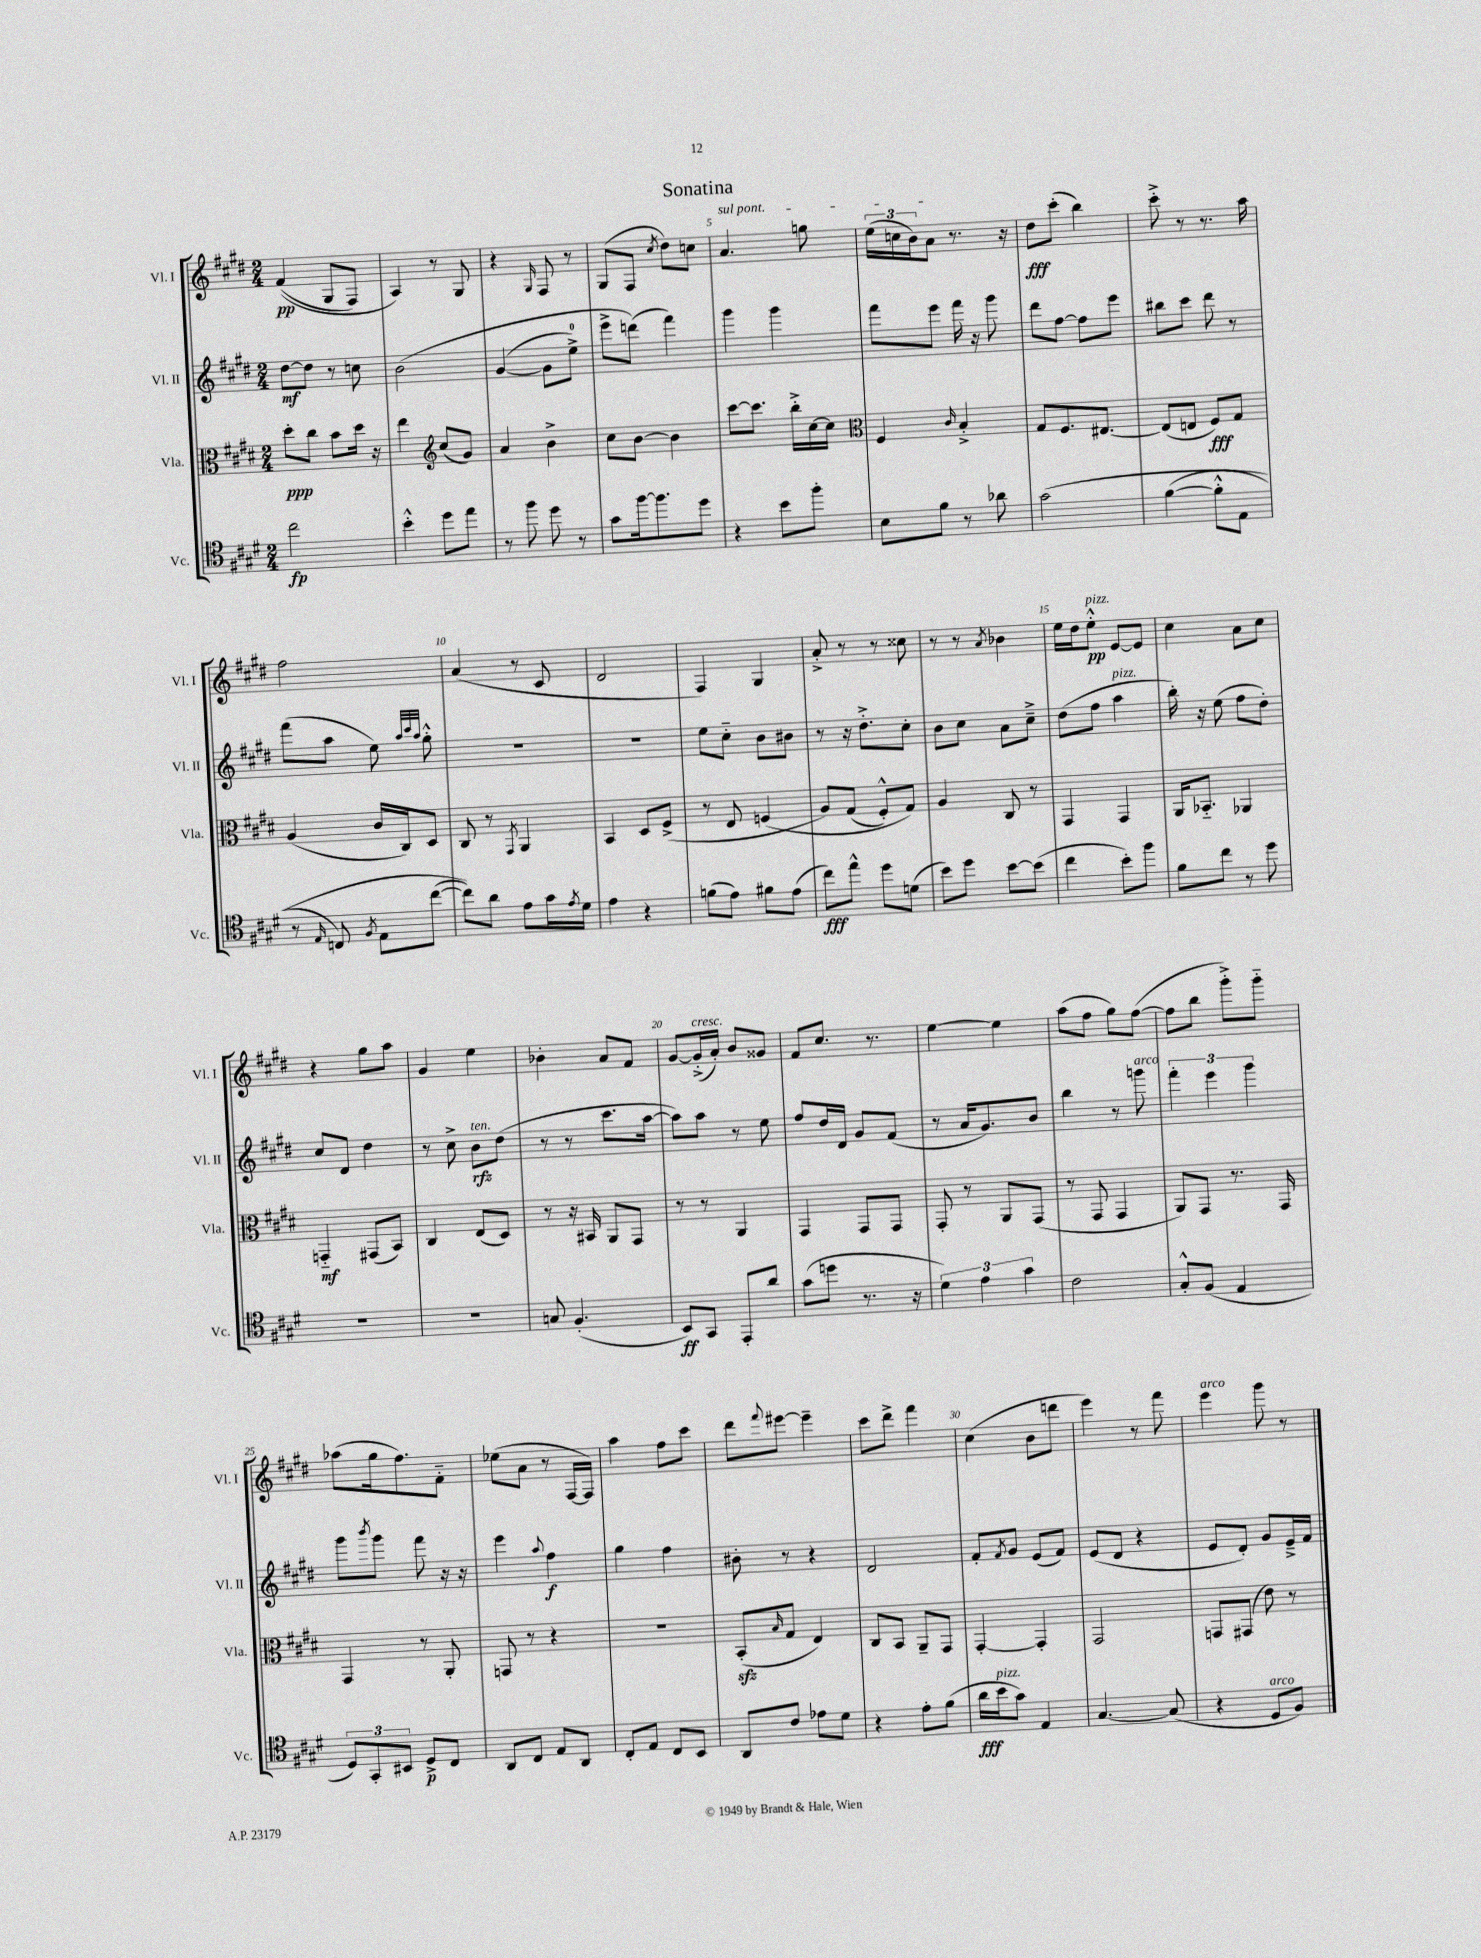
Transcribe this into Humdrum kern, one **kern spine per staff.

**kern	**dynam	**kern	**dynam	**kern	**dynam	**kern	**dynam
*part4	*part4	*part3	*part3	*part2	*part2	*part1	*part1
*staff4	*staff4	*staff3	*staff3	*staff2	*staff2	*staff1	*staff1
*I"Vc.	*	*I"Vla.	*	*I"Vl. II	*	*I"Vl. I	*
*I'Vc.	*	*I'Vla.	*	*I'Vl. II	*	*I'Vl. I	*
*clefC4	*	*clefC3	*	*clefG2	*	*clefG2	*
*k[f#c#g#d#]	*	*k[f#c#g#d#]	*	*k[f#c#g#d#]	*	*k[f#c#g#d#]	*
*M2/4	*	*M2/4	*	*M2/4	*	*M2/4	*
=1	=1	=1	=1	=1	=1	=1	=1
2cc#\	fp	8dd#'\L	ppp	[8dd#\L	mf	((4f#/	pp
.	.	8cc#\J	.	8dd#\J]	.	.	.
.	.	8b\L	.	8r	.	8G#/L	.
.	.	16dd#\Jk	.	8ccn\	.	8F#/J)	.
.	.	16r	.	.	.	.	.
=2	=2	=2	=2	=2	=2	=2	=2
4b'^^\	.	4ee\	.	(2b\	.	4A/)	.
*	*	*clefG2	*	*	*	*	*
8dd#\L	.	(8cc#/L	.	.	.	8r	.
8ee\J	.	8g#/J)	.	.	.	8G#/	.
=3	=3	=3	=3	=3	=3	=3	=3
8r	.	4a/	.	([4g#/	.	4r	.
8ff#\	.	.	.	.	.	.	.
.	.	.	.	.	.	16qqG#/	.
8dd#\	.	4b^\	.	8g#\L]	.	8F#/	.
8r	.	.	.	8ee^\J)	.	8r	.
=4	=4	=4	=4	=4	=4	=4	=4
8g#\L	.	8cc#\L	.	8eee^\L	.	(8G#/L	.
[16ff#\k	.	[8b\J	.	(8dddn\J)	.	8F#/J	.
8.ff#\]	.	.	.	.	.	.	.
.	.	.	.	.	.	8qcc#/	.
.	.	4b\]	.	4fff#\)	.	8dd#\L)	.
8dd#\J	.	.	.	.	.	8ccn\J	.
=5	=5	=5	=5	=5	=5	=5	=5
!	!	!	!	!	!	!LO:TX:a:i:t=sul pont.	!
4r	.	[8ccc#\L	.	4ggg#\	.	4.a/	.
.	.	8.ccc#\J]	.	.	.	.	.
8b\L	.	.	.	4ggg#\	.	.	.
.	.	16bb'^\LL	.	.	.	.	.
8ff#'\J	.	[16cc#\	.	.	.	8ggn\	.
.	.	16cc#\JJ]	.	.	.	.	.
=6	=6	=6	=6	=6	=6	=6	=6
*	*	*clefC3	*	*	*	*	*
8B\L	.	4F#/	.	8fff#\L	.	(24ee\LL	.
.	.	.	.	.	.	24ccn\	.
.	.	.	.	.	.	24b\J)	.
8f#\J	.	.	.	8eee\J	.	8a\J	.
.	.	16qqc#/	.	.	.	.	.
8r	.	4B'^/	.	16fff#\	.	8.r	.
.	.	.	.	16r	.	.	.
8a-X\	.	.	.	8ggg#\	.	.	.
.	.	.	.	.	.	16r	.
=7	=7	=7	=7	=7	=7	=7	=7
(2g#\	.	8G#/L	.	8ddd#\L	.	8dd#\L	fff
.	.	8.F#/	.	[8ff#\J	.	(8ccc#'\J	.
.	.	.	.	8ff#\L]	.	4bb\)	.
.	.	[8.E#X/J	.	.	.	.	.
.	.	.	.	8eee\J	.	.	.
=8	=8	=8	=8	=8	=8	=8	=8
([4f#\	.	(8E#/L]	.	8bb#X\L	.	8ccc#'^\	.
.	.	8En/J	.	8ccc#\J	.	8r	.
8f#'^^\L]	.	8F#/L)	fff	8ddd#\	.	8.r	.
8E\J	.	8G#/J	.	8r	.	.	.
.	.	.	.	.	.	16aa\	.
!!LO:LB:g=z
=9	=9	=9	=9	=9	=9	=9	=9
8r	.	(4A/	.	(8fff#\L	.	2ff#\	.
16qqE/	.	.	.	.	.	.	.
8Cn/)	.	.	.	8aa\J	.	.	.
8qF#/	.	.	.	.	.	.	.
8E\L	.	16c#/LL	.	8ee\)	.	.	.
.	.	16C#/J)	.	.	.	.	.
.	.	.	.	32qqaa/LLL	.	.	.
.	.	.	.	32qqccc#/	.	.	.
.	.	.	.	32qqaa/JJJ	.	.	.
([8cc#\J	.	8D#/J	.	8gg#'^^\	.	.	.
=10	=10	=10	=10	=10	=10	=10	=10
8cc#\L]))	.	8C#/	.	2r	.	(4a/	.
8a\J	.	8r	.	.	.	.	.
.	.	8qGG#/	.	.	.	.	.
8e\L	.	4AA/	.	.	.	8r	.
16g#\L	.	.	.	.	.	8c#/	.
8qe/	.	.	.	.	.	.	.
16d#\JJ	.	.	.	.	.	.	.
=11	=11	=11	=11	=11	=11	=11	=11
4e\	.	4BB/	.	2r	.	2d#/	.
4r	.	8D#/L	.	.	.	.	.
.	.	(8F#^/J	.	.	.	.	.
=12	=12	=12	=12	=12	=12	=12	=12
(8fn\L	.	8r	.	8ee\L	.	4F#/)	.
8e\J)	.	8E/	.	8cc#\J	.	.	.
8f#X\L	.	(4Fn/	.	8b\L	.	4G#/	.
(8e\J	.	.	.	8b#X\J	.	.	.
=13	=13	=13	=13	=13	=13	=13	=13
8cc#\L)	fff	8A/L)	.	8r	.	8a'^/	.
8ee^^\J	.	(8G#/J	.	16r	.	8r	.
.	.	.	.	8.dd#'^\L	.	.	.
8dd#\L	.	8F#'^^/L)	.	.	.	8r	.
(8dn\J	.	8G#/J)	.	8cc#'\J	.	8cc##X\	.
=14	=14	=14	=14	=14	=14	=14	=14
8b\L)	.	4A/	.	8b\L	.	8r	.
8dd#\J	.	.	.	8cc#\J	.	8r	.
.	.	.	.	.	.	8qa/	.
[8b\L	.	8C#/	.	8a\L	.	4b-X\	.
(8b\J]	.	8r	.	8cc#~^\J	.	.	.
=15	=15	=15	=15	=15	=15	=15	=15
4cc#\	.	4GG#/	.	(8dd#\L	.	16ee\LL	.
.	.	.	.	.	.	16dd#\J	.
!	!	!	!	!	!	!LO:TX:a:i:t=pizz.	!
.	.	.	.	8ff#\J	.	8ee'^^\J	pp
!	!	!	!	!LO:TX:a:i:t=pizz.	!	!	!
8b'\L)	.	4GG#/	.	4aa\	.	[8e/L	.
8ff#\J	.	.	.	.	.	8e/J]	.
=16	=16	=16	=16	=16	=16	=16	=16
8f#\L	.	16AA/KL	.	16bb'\)	.	4cc#\	.
.	.	8.BB-X/J	.	16r	.	.	.
8cc#\J	.	.	.	(8ee\	.	.	.
8r	.	4AA-X/	.	8ff#\L	.	8a\L	.
8dd#\	.	.	.	8dd#'\J)	.	8cc#\J	.
!!LO:LB:g=z
=17	=17	=17	=17	=17	=17	=17	=17
2r	.	4GGn/	mf	8cc#/L	.	4r	.
.	.	.	.	8d#/J	.	.	.
.	.	(8GG#X/L	.	4dd#\	.	8gg#\L	.
.	.	8BB/J)	.	.	.	8aa\J	.
=18	=18	=18	=18	=18	=18	=18	=18
2r	.	4C#/	.	8r	.	4g#/	.
.	.	.	.	8cc#^\	.	.	.
!	!	!	!	!LO:TX:a:i:t=ten.	!	!	!
.	.	(8E/L	.	8b\L	rfz	4ee\	.
.	.	8D#/J)	.	(8dd#\J	.	.	.
=19	=19	=19	=19	=19	=19	=19	=19
8Gn/	.	8r	.	8r	.	4b-X'\	.
(4.F#'/	.	16r	.	8r	.	.	.
.	.	16BB#X/	.	.	.	.	.
.	.	8AA/L	.	8.ccc#\L	.	8a/L	.
.	.	8GG#/J	.	.	.	8f#/J	.
.	.	.	.	[16aa\Jk	.	.	.
=20	=20	=20	=20	=20	=20	=20	=20
8BB/L)	ff	8r	.	8aa\L])	.	[8g#/L	.
!	!	!	!	!	!	!LO:TX:a:i:t=cresc.	!
8GG#/J	.	8r	.	8aa\J	.	(16g#'^/L]	.
.	.	.	.	.	.	16a'/JJ)	.
8EE'/L	.	4AA/	.	8r	.	8b/L	.
8a/J	.	.	.	8ee\	.	8g##X/J	.
=21	=21	=21	=21	=21	=21	=21	=21
(8g#\L	.	4GG#/	.	8ff#/L	.	8f#/L	.
8ddn\J	.	.	.	16dd#/L	.	8.cc#/J	.
.	.	.	.	16d#/JJ	.	.	.
8.r	.	8GG#/L	.	8g#/L	.	.	.
.	.	.	.	.	.	8.r	.
.	.	8GG#/J	.	(8f#/J	.	.	.
16r	.	.	.	.	.	.	.
=22	=22	=22	=22	=22	=22	=22	=22
6d#\)	.	8GG#'/	.	8r	.	[4ee\	.
.	.	8r	.	16a/KL	.	.	.
6e\	.	.	.	.	.	.	.
.	.	.	.	8.g#/)	.	.	.
.	.	8AA/L	.	.	.	4ee\]	.
6g#\	.	.	.	.	.	.	.
.	.	(8GG#/J	.	8b/J	.	.	.
=23	=23	=23	=23	=23	=23	=23	=23
2c#\	.	8r	.	4bb\	.	(8aa\L	.
.	.	8GG#/	.	.	.	8ff#\J	.
.	.	4GG#/	.	8r	.	8gg#\L)	.
!	!	!	!	!LO:TX:a:i:t=arco	!	!	!
.	.	.	.	8gggn\	.	([8ff#\J	.
=24	=24	=24	=24	=24	=24	=24	=24
8G#'^^/L	.	8AA/L)	.	6fff#'\	.	8ff#\L]	.
(8F#/J	.	8GG#/J	.	.	.	8bb\J	.
.	.	.	.	6eee\	.	.	.
4E/	.	8.r	.	.	.	8ggg#'^\L)	.
.	.	.	.	6ggg#\	.	.	.
.	.	.	.	.	.	8ggg#\J	.
.	.	16GG#/	.	.	.	.	.
!!LO:LB:g=z
=25	=25	=25	=25	=25	=25	=25	=25
12D#/L)	.	4GG#/	.	8ggg#\L	.	(8aa-X\L	.
12GG#'/	.	.	.	.	.	.	.
.	.	.	.	8qbbb/	.	.	.
.	.	.	.	8ggg#\J	.	16gg#\k	.
12BB#X/J	.	.	.	.	.	.	.
.	.	.	.	.	.	8.ff#\)	.
8D#^/L	p	8r	.	8fff#\	.	.	.
8C#/J	.	8AA'/	.	16r	.	8f#\J	.
.	.	.	.	16r	.	.	.
=26	=26	=26	=26	=26	=26	=26	=26
8AA/L	.	8GGn/	.	4eee\	.	(8ee-X\L	.
8C#/J	.	8r	.	.	.	8a\J	.
.	.	.	.	8qqaa/	.	.	.
8E/L	.	4r	.	4ff#\	f	8r	.
8AA/J	.	.	.	.	.	[16F#/LL	.
.	.	.	.	.	.	16F#/JJ])	.
=27	=27	=27	=27	=27	=27	=27	=27
8C#'/L	.	2r	.	4gg#\	.	4aa\	.
8E/J	.	.	.	.	.	.	.
8C#/L	.	.	.	4ff#\	.	8ff#\L	.
8BB/J	.	.	.	.	.	8ccc#\J	.
=28	=28	=28	=28	=28	=28	=28	=28
8AA/L	.	(8BBzz'/L	.	8b#X'\	.	8ddd#\L	.
.	.	16qqB/	.	.	.	8qqfff#/	.
8c#/J	.	8G#/J	.	8r	.	[8eee#X\J	.
8e-X\L	.	4E/)	.	4r	.	4eee#~\]	.
8d#\J	.	.	.	.	.	.	.
=29	=29	=29	=29	=29	=29	=29	=29
4r	.	8C#/L	.	2d#/	.	8ccc#\L	.
.	.	8BB/J	.	.	.	8ddd#^\J	.
8e'\L	.	8AA~/L	.	.	.	4fff#\	.
(8f#\J	.	8GG#/J	.	.	.	.	.
=30	=30	=30	=30	=30	=30	=30	=30
16a\LL	fff	[4GG#'/	.	8f#'/L	.	(4cc#\	.
!LO:TX:a:i:t=pizz.	!	!	!	!	!	!	!
16b\J	.	.	.	.	.	.	.
.	.	.	.	8qf#/	.	.	.
8g#\J)	.	.	.	8g#/J	.	.	.
4E/	.	4GG#'/]	.	(8e/L	.	8b\L	.
.	.	.	.	8f#/J)	.	8dddn\J	.
=31	=31	=31	=31	=31	=31	=31	=31
[4.G#/	.	2GG#/	.	(8e/L	.	4eee\)	.
.	.	.	.	8d#/J	.	.	.
.	.	.	.	4r	.	8r	.
(8G#/]	.	.	.	.	.	8fff#\	.
=32	=32	=32	=32	=32	=32	=32	=32
!	!	!	!	!	!	!LO:TX:a:i:t=arco	!
4r	.	8GGn/L	.	8e/L	.	4eee\	.
.	.	(8GG#X/J	.	8d#'/J)	.	.	.
!LO:TX:a:i:t=arco	!	!	!	!	!	!	!
8D#/L	.	8e\)	.	8g#/L	.	8ggg#\	.
8F#/J)	.	8r	.	16e~^/L	.	8r	.
.	.	.	.	16f#/JJ	.	.	.
==	==	==	==	==	==	==	==
*-	*-	*-	*-	*-	*-	*-	*-
